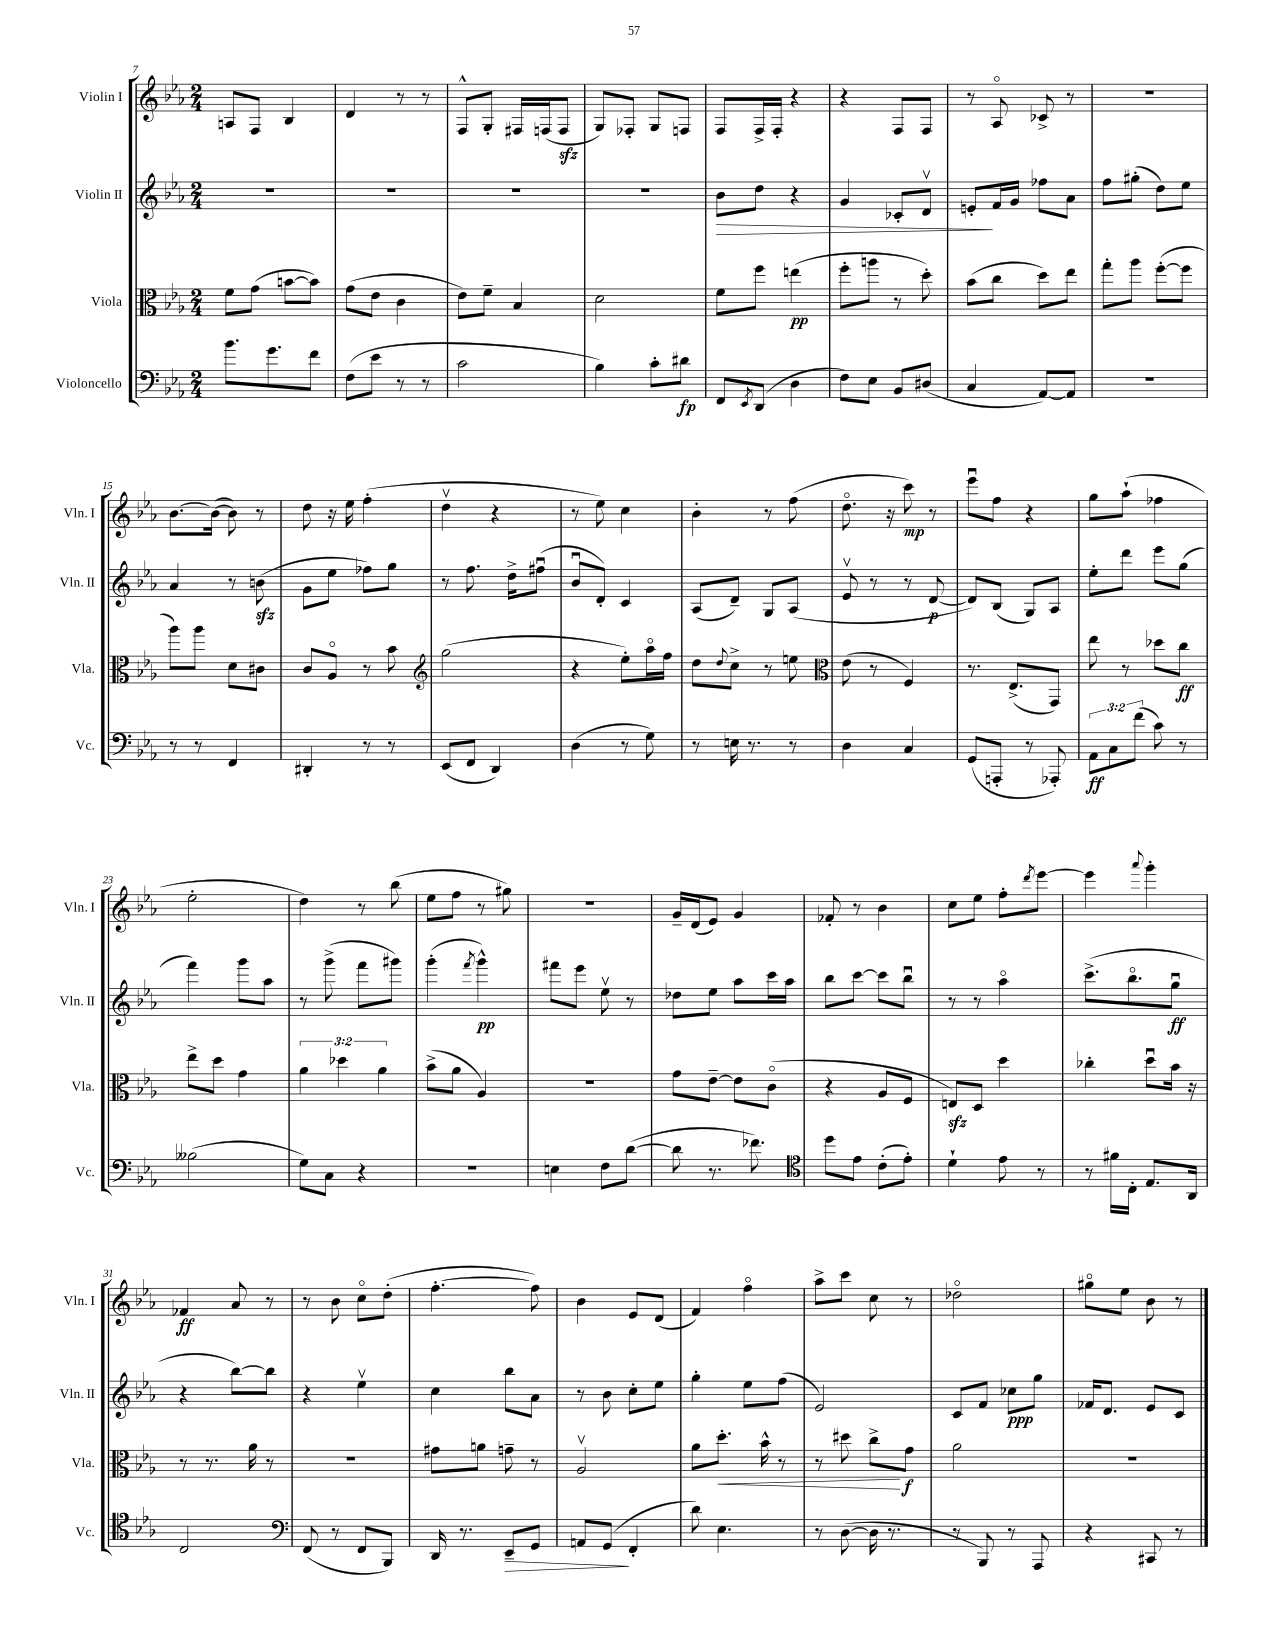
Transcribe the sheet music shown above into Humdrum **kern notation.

**kern	**kern	**kern	**kern
*staff4	*staff3	*staff2	*staff1
*clefF4	*clefC3	*clefG2	*clefG2
*k[b-e-a-]	*k[b-e-a-]	*k[b-e-a-]	*k[b-e-a-]
*M2/4	*M2/4	*M2/4	*M2/4
8.b-	8f	2r	8A
.	(8g	.	8F
8.g	.	.	.
.	[8b	.	4B-
8f	8b])	.	.
=	=	=	=
(8F	(8g	2r	4d
8e-	8e-	.	.
8r	4c	.	8r
8r	.	.	8r
=	=	=	=
2c	8e-)	2r	8F^^
.	8f~	.	8G'
.	4B-	.	16F#
.	.	.	(16F
.	.	.	8F
=	=	=	=
4B-)	2d	2r	8G)
.	.	.	8F-'
8c'	.	.	8G
8d#	.	.	8F
=	=	=	=
8FF	8f	8b-	8F
8qEE-	.	.	.
(8DD	8ff	8dd	16F^
.	.	.	16F'
4D	(4ee	4r	4r
=	=	=	=
8F)	8ff'	4g	4r
8E-	8aa	.	.
8BB-	8r	8c-'	8F
(8D#	8dd')	8dv	8F
=	=	=	=
4C	(8b-	8e'	8r
.	8cc	16f	8A-o
.	.	16g	.
[8AA-)	8dd)	8ff-	8c-^
8AA-]	8ee-	8a-	8r
=	=	=	=
2r	8gg'	8ff	2r
.	8aa-	(8gg#'	.
.	([8ff'	8dd)	.
.	8ff]	8ee-	.
=	=	=	=
8r	8aa-)	4a-	[8.b-
8r	8aa-	.	.
.	.	.	(16b-_
4FF	8d	8r	8b-])
.	8c#	(8b	8r
=	=	=	=
4DD#'	8c	8g	8dd
.	8A-o	8ee-	16r
.	.	.	16ee-
8r	8r	8ff-)	(4ff'
8r	8b-	8gg	.
=	=	=	=
*	*clefG2	*	*
(8EE-	(2gg	8r	4ddv
8FF	.	8.ff	.
4DD)	.	.	4r
.	.	16dd^	.
.	.	(8ff#u	.
=	=	=	=
(4D	4r	8b-u	8r
.	.	8d')	8ee-)
8r	8ee-')	4c	4cc
8G)	16aa-o	.	.
.	16ff	.	.
=	=	=	=
8r	8dd	(8A-	4b-'
.	8qqdd	.	.
16E	8cc^	8d~)	.
8.r	.	.	.
.	8r	8G	8r
8r	8ee	(8A-	(8ff
=	=	=	=
*	*clefC3	*	*
4D	(8e-	8e-v	8.ddo
.	8r	8r	.
.	.	.	16r
4C	4F)	8r	8ccc)
.	.	[8d	8r
=	=	=	=
(8GG	8.r	8d])	8eee-u
8AAA'	.	(8B-	8ff
.	(8.E-^	.	.
8r	.	8G)	4r
8AAA-')	8GG)	8A-	.
=	=	=	=
12AA-	8ee-	8ee-'	8gg
12C	.	.	.
.	8r	8ddd	(8aa-`
(12f	.	.	.
8c)	8dd-	8eee-	4ff-
8r	8cc	(8gg	.
=	=	=	=
(2B--	8ee-^	4fff)	2ee-'
.	8dd	.	.
.	4g	8ggg	.
.	.	8aa-	.
=	=	=	=
8G)	6a-	8r	4dd)
8C	.	(8ggg^	.
.	6dd-	.	.
4r	.	8fff	8r
.	6a-	.	.
.	.	8ggg#)	(8bb-
=	=	=	=
2r	(8b-^	(4ggg'	8ee-
.	8a-	.	8ff
.	.	8qfff	.
.	4A-)	4ggg^^)	8r
.	.	.	8gg#)
=	=	=	=
4E	2r	8fff#	2r
.	.	8eee-	.
8F	.	8ee-v	.
([8d	.	8r	.
=	=	=	=
8d]	8g	8dd-	16g~
.	.	.	(16d
8.r	[8e-~	8ee-	8e-)
.	8e-]	8aa-	4g
8.f-)	.	.	.
.	(8co	16ccc	.
.	.	16aa-	.
=	=	=	=
*clefC4	*	*	*
8dd	4r	8bb-	8f-'
8e-	.	[8ccc	8r
(8c'	8A-	8ccc]	4b-
8e-')	8F	8bb-u	.
=	=	=	=
4d`	8E)	8r	8cc
.	8D	8r	8ee-
8e-	4dd	4aa-o	8ff'
.	.	.	8qddd
8r	.	.	[8eee-
=	=	=	=
8r	4cc-'	(8.ccc^	4eee-]
16f#	.	.	.
16C'	.	8.bb-o	.
.	.	.	8qqaaa-
8.E-	8ddu	.	4ggg'
.	16b-	8ggu	.
16AA-	16r	.	.
=	=	=	=
2C	8r	4r	4f-
.	8.r	.	.
.	.	[8bb-)	8a-
.	16a-	.	.
.	8r	8bb-]	8r
=	=	=	=
*clefF4	*	*	*
(8FF	2r	4r	8r
8r	.	.	8b-
8FF	.	4ee-v	8cco
8BBB-)	.	.	(8dd'
=	=	=	=
16DD	8g#	4cc	[4.ff'
8.r	.	.	.
.	8a	.	.
8EE-~	8g~	8bb-	.
8GG	8r	8a-	8ff])
=	=	=	=
8AA	2A-v	8r	4b-
(8GG	.	8b-	.
4FF'	.	8cc'	8e-
.	.	8ee-	(8d
=	=	=	=
8d)	8a-	4gg'	4f)
4.E-	8.dd'	.	.
.	.	8ee-	4ffo
.	16b-^^	.	.
.	8r	(8ff	.
=	=	=	=
8r	8r	2e-)	8aa-^
([8D	8dd#	.	8ccc
16D]	8cc^	.	8cc
8.r	.	.	.
.	8g	.	8r
=	=	=	=
8r	2a-	8c	2dd-o
8BBB-)	.	8f	.
8r	.	8cc-	.
8AAA-	.	8gg	.
=	=	=	=
4r	2r	16f-	8gg#o
.	.	8.d	.
.	.	.	8ee-
8CC#	.	8e-	8b-
8r	.	8c	8r
==	==	==	==
*-	*-	*-	*-
